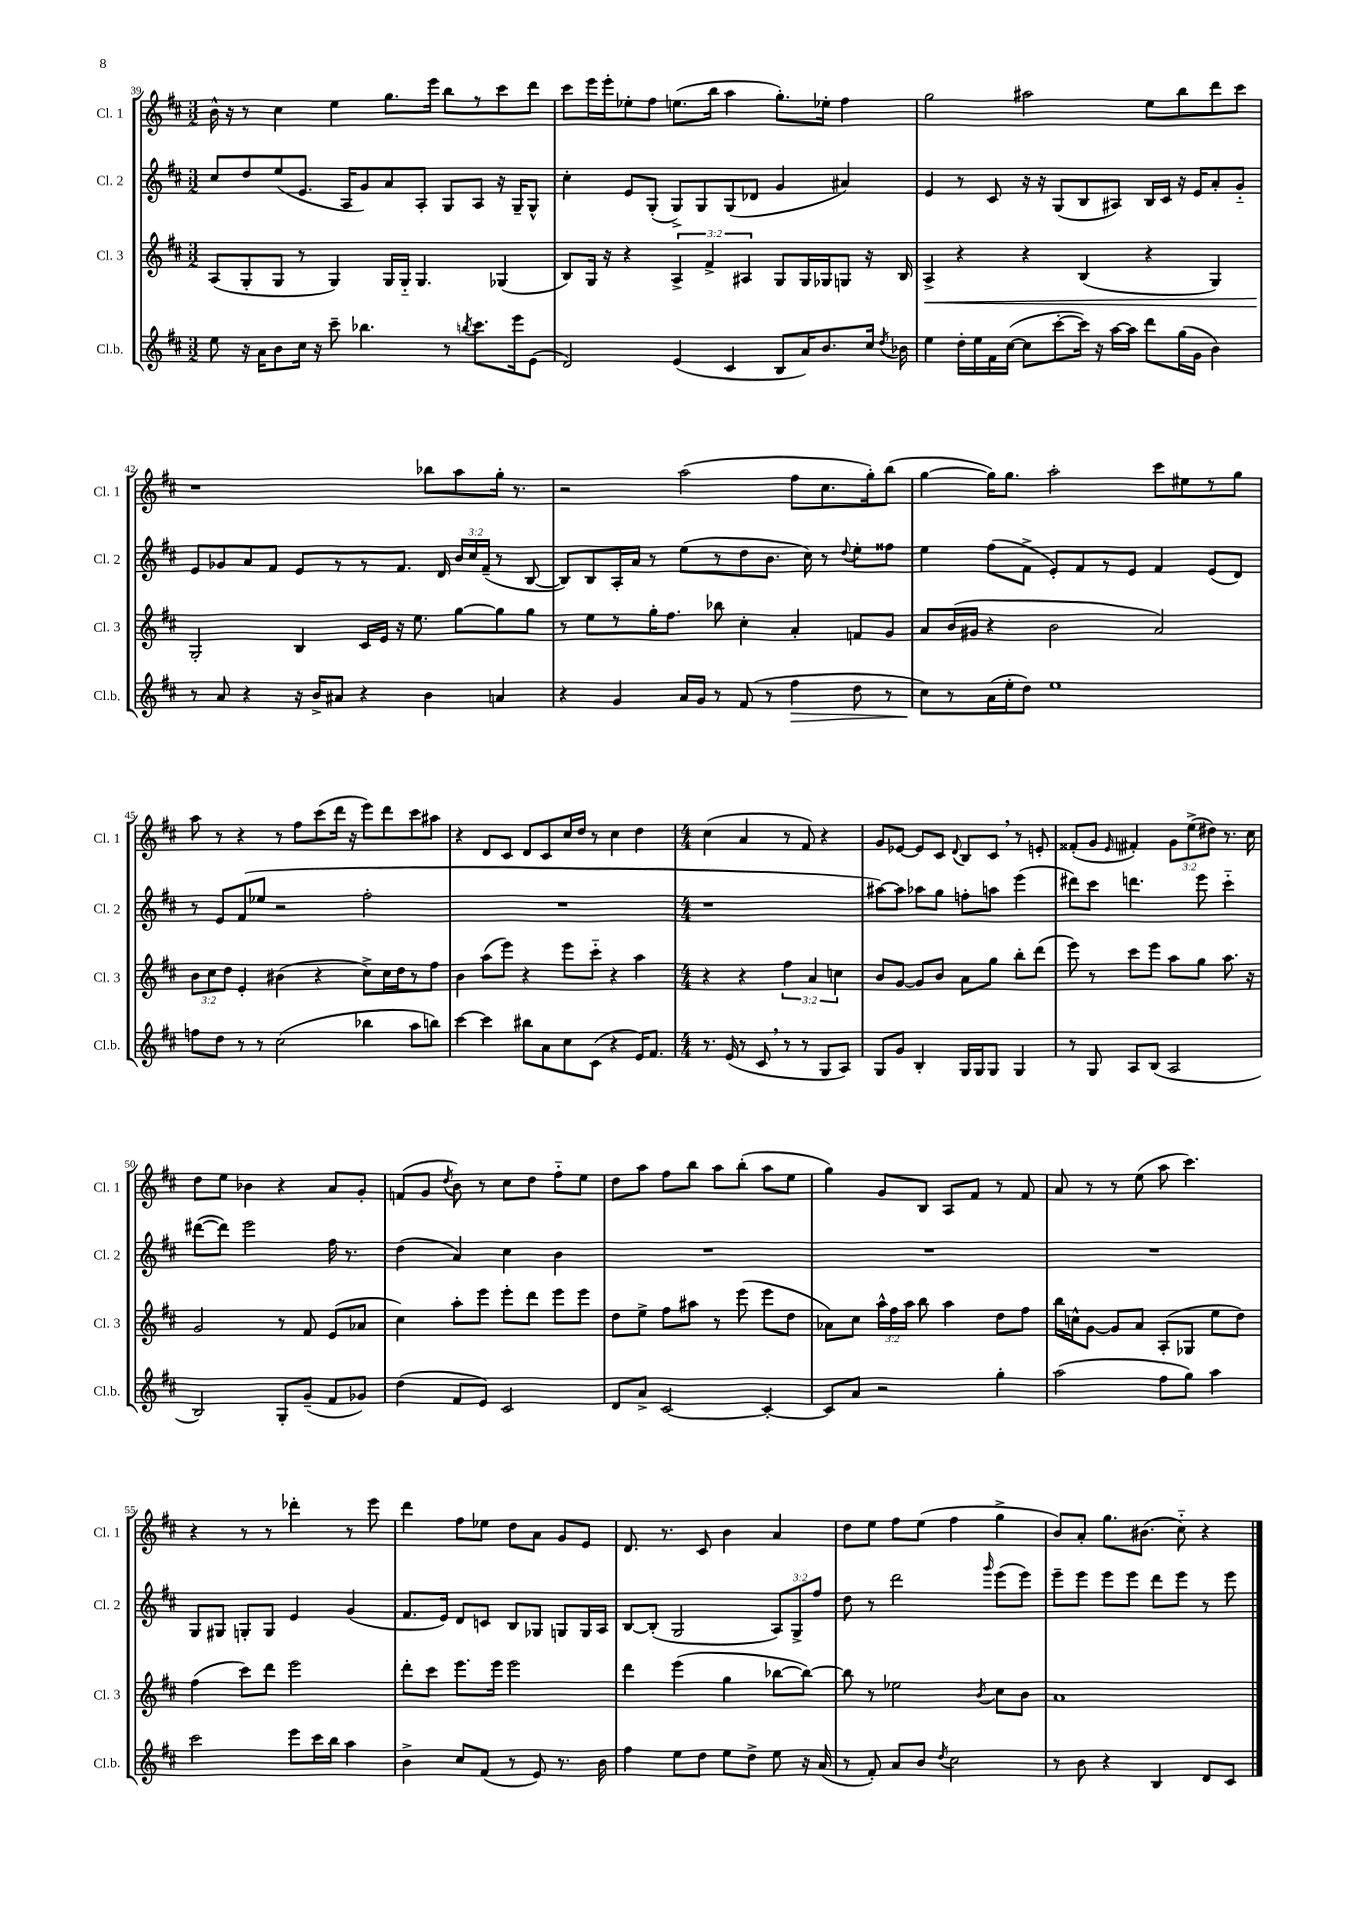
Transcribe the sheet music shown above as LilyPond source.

<<
\new StaffGroup <<
\new Staff = "s0" \with { instrumentName = "Cl. 1" shortInstrumentName = "Cl. 1" } {
    \clef treble \key d \major \numericTimeSignature \time 3/2 \override Staff.TupletNumber.text = #tuplet-number::calc-fraction-text
    \autoBeamOff b'16-^ r16 r8 cis''4 e''4 g''8.[ e'''16] b''8[ r8 cis'''8 d'''8] |
    cis'''8[ e'''16 e'''16-. ees''8-. fis''8] e''8.[( b''16] a''4 g''8.[-.) ees''16]-. fis''4 |
    g''2 ais''2 e''8[ b''8 d'''8 cis'''8] |
    r1 bes''8[ a''8 g''16]-. r8. |
    r2 a''2( fis''8[ cis''8. g''16-.) b''8]( |
    g''4~ g''16[) g''8.] a''2-. cis'''8[ eis''8 r8 g''8] |
    a''8 r8 r4 r8 fis''8[ cis'''8( d'''16] r16 e'''8[) d'''8 cis'''8 ais''8] |
    r4 d'8[ cis'8] d'8[ cis'8 cis''16 d''16] r8 cis''4 d''4 |
    \numericTimeSignature \time 4/4 cis''4( a'4 r8 fis'8) r4 |
    g'8[ ees'8]~ ees'8[ cis'8] \appoggiatura { d'8 } b8[ cis'8] \breathe r8 e'8-. |
    fisis'8[-.( g'8] \grace { e'16 } fis'4-.) \tuplet 3/2 { g'8[ e''8->( dis''8]) } r8. cis''16 |
    d''8[ e''8] bes'4 r4 a'8[ g'8]-. |
    f'8[( g'8] \acciaccatura { d''8 } b'8) r8 cis''8[ d''8] fis''8[-_ e''8] |
    d''8[ a''8] fis''8[ b''8] a''8[ b''8]-.( a''8[ e''8] |
    g''4) g'8[ b8] a8[ fis'8] r8 fis'8 |
    a'8 r8 r8 e''8( a''8 cis'''4.) |
    r4 r8 r8 des'''4-. r8 e'''8 |
    d'''4 fis''8[ ees''8] d''8[ a'8] g'8[ e'8] |
    d'8. r8. cis'8 b'4 a'4 |
    d''8[ e''8] fis''8[ e''8]( fis''4 g''4-> |
    b'8[) a'8]-. g''8.[ bis'8.]( cis''8-_) r4 \bar "|." |
}
\new Staff = "s1" \with { instrumentName = "Cl. 2" shortInstrumentName = "Cl. 2" } {
    \clef treble \key d \major \numericTimeSignature \time 3/2 \override Staff.TupletNumber.text = #tuplet-number::calc-fraction-text
    \autoBeamOff cis''8[ d''8 e''8( e'8.] a16[ g'8) a'8 a8]-. g8[ a8] r16 g16[-- g8]-^ |
    cis''4-. e'8[ g8]-.( g8[->) g8 g8( des'8] g'4 ais'4) |
    e'4 r8 cis'8 r16 r16 g8[( b8 ais8]) b16[ cis'16] r16 e'16[ a'8-. g'8]-_ |
    e'8[ ges'8 a'8 fis'8] e'8[ r8 r8 fis'8.] d'16 \tuplet 3/2 { b'16[ cis''16 fis'16]--( } r8 b8~ |
    b8[) b8 a16-. a'16] r8 e''8[( r8 d''8 b'8.] cis''16) r8 \appoggiatura { d''8 } e''8[-. fisis''8] |
    e''4 fis''8[( fis'8]-> e'8[-.) fis'8 r8 e'8] fis'4 e'8[( d'8]) |
    r8 e'8[ fis'8( ees''8] r2 fis''2-. |
    R1. |
    \numericTimeSignature \time 4/4 r1 |
    ais''8[~) ais''8] aes''8[ g''8] f''8[-. a''8] e'''4( |
    dis'''8[) cis'''8] d'''4. e'''8 cis'''4-_ |
    dis'''8[~( dis'''8]) e'''2 fis''16 r8. |
    d''4( a'4) cis''4 b'4 |
    R1 |
    R1 |
    R1 |
    g8[ gis8] g8[-. g8] e'4 g'4( |
    fis'8.[ e'16]) d'8[ c'8] b8[ ges8] g8[ g16 a16] |
    b8[~ b8]-.( g2 \tuplet 3/2 { a8[) g8-> fis''8] } |
    d''8 r8 d'''2 \grace { g'''16 } e'''8[( e'''8]) |
    e'''8[-- e'''8] e'''8[ e'''8] d'''8[ e'''8] r8 e'''8 \bar "|." |
}
\new Staff = "s2" \with { instrumentName = "Cl. 3" shortInstrumentName = "Cl. 3" } {
    \clef treble \key d \major \numericTimeSignature \time 3/2 \override Staff.TupletNumber.text = #tuplet-number::calc-fraction-text
    \autoBeamOff a8[( g8-. g8] r8 g4) g16[ g16]-_ g4. ges4( |
    b8[) g16] r16 r4 \tuplet 3/2 { a4-> fis'4-> ais4 } g8[ g16 ges16 g8] r16 b16 |
    a4->\< r4 r4 b4( r4 g4) |
    g2-.\! b4 cis'16[ e'16] r16 e''8. g''8[~ g''8 g''8] |
    r8 e''8[ r8 g''16-. fis''8.] bes''8 cis''4-. a'4-. f'8[ g'8] |
    a'8[ b'16( gis'16] r4 b'2 a'2) |
    \tuplet 3/2 { b'8[ cis''8 d''8] } e'4-. bis'4( r4 cis''8[->) cis''16 d''16 r8 fis''8] |
    b'4 a''8[( e'''8]) r4 e'''8[ cis'''8]-_ r4 a''4 |
    \numericTimeSignature \time 4/4 r4 r4 \tuplet 3/2 { fis''4 a'4 c''4 } |
    b'8[ g'8]~ g'8[ b'8] a'8[ g''8] b''8[-. d'''8]( |
    e'''8) r8 cis'''8[ e'''8] a''8[ g''8] a''8. r16 |
    g'2 r8 fis'8 e'8[( aes'8] |
    cis''4) a''8[-. e'''8] e'''8[-. d'''8] e'''8[ e'''8] |
    d''8[ e''8]-> fis''8[ ais''8] r8 e'''8( e'''8[ d''8] |
    aes'8[) cis''8] \tuplet 3/2 { a''16[-^ fis''16 a''16] } b''8 a''4 d''8[ fis''8] |
    b''16[ c''16-^ g'8]~ g'8[ a'8] a8[-.( ges8] e''8[ d''8]) |
    fis''4( cis'''8[) d'''8] e'''2 |
    d'''8[-. cis'''8] e'''8.[ e'''16] e'''2 |
    d'''4 e'''4( g''4 bes''8[~ bes''8]~) |
    bes''8 r8 ees''2 \acciaccatura { b'8 } cis''8[ b'8] |
    a'1 \bar "|." |
}
\new Staff = "s3" \with { instrumentName = "Cl.b." shortInstrumentName = "Cl.b." } {
    \clef treble \key d \major \numericTimeSignature \time 3/2
    \autoBeamOff e''8 r16 a'16[ b'8 cis''16] r16 cis'''8-- bes''4. r8 \acciaccatura { b''8 } cis'''8.[ e'''16 e'8]( |
    d'2) e'4( cis'4 b8[ a'16) b'8. cis''16] \acciaccatura { d''8 } bes'16 |
    e''4 d''16[-. e''16 fis'16 cis''16]~( cis''8[ cis'''8~-. cis'''16]) r16 a''16[~ a''16] d'''8[ g''16( g'16] b'4) |
    r8 a'8 r4 r16 b'16[-> ais'8] r4 b'4 a'4 |
    r4 g'4 a'16[ g'16] r8 fis'8( r8 fis''4\> d''8 r8 |
    cis''8[\!) r8 a'16( e''16-. d''8]) e''1 |
    f''8[ d''8] r8 r8 cis''2( bes''4 a''8[ b''8]) |
    cis'''4~ cis'''4 bis''8[ a'8 cis''8 cis'8]( r4 e'16[) fis'8.] |
    \numericTimeSignature \time 4/4 r8. e'16( r8 cis'8 \breathe r8 r8 g8[ a8]) |
    g8[ g'8] b4-. g16[ g16 g8] g4 |
    r8 g8 a8[ b8]( a2 |
    b2) g8[-. g'8]--( fis'8[ ges'8]) |
    d''4( fis'8[ e'8]) cis'2 |
    d'8[ a'8]-> cis'2~ cis'4~-. |
    cis'8[ a'8] r2 g''4-. |
    a''2( fis''8[ g''8]) a''4 |
    cis'''2 e'''8[ cis'''16 b''16] a''4 |
    b'4-> cis''8[ fis'8]( r8 e'8) r8. b'16 |
    fis''4 e''8[ d''8] e''8[ d''8]-> e''8 r16 a'16( |
    r8 fis'8-.) a'8[ b'8] \acciaccatura { d''8 } cis''2 |
    r8 b'8 r4 b4 d'8[ cis'8] \bar "|." |
}
>>
>>
\layout { \context { \Score currentBarNumber = #39 } }
